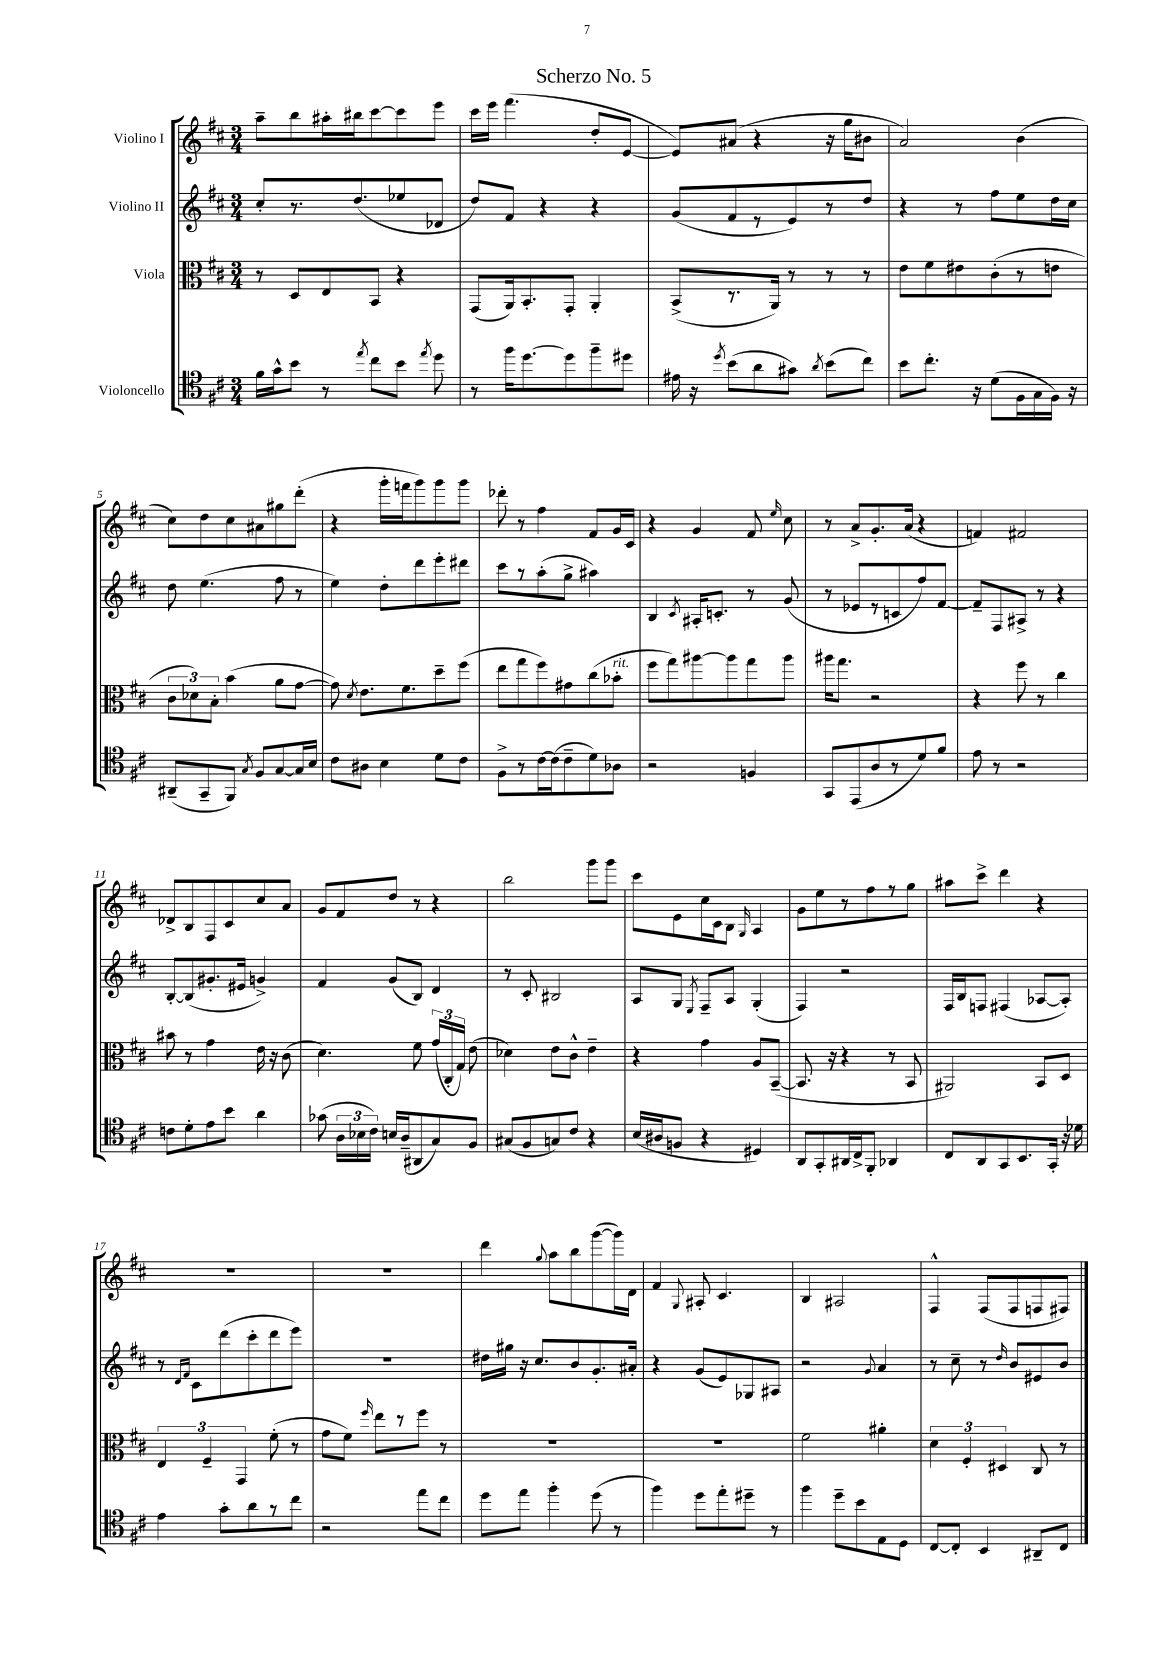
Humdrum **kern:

**kern	**kern	**kern	**kern
*staff4	*staff3	*staff2	*staff1
*clefC4	*clefC3	*clefG2	*clefG2
*k[f#c#]	*k[f#c#]	*k[f#c#]	*k[f#c#]
*M3/4	*M3/4	*M3/4	*M3/4
16f#	8r	8cc#'	8aa~
16g^^	.	.	.
8b	8D	8.r	8bb
8r	8E	.	16aa#'
.	.	(8.dd	16bb#
8qee	.	.	.
8cc#	8BB	.	[8ccc#
8b	4r	8ee-	8ccc#]
8qee	.	.	.
8dd	.	8d-	8eee
=	=	=	=
8r	(8GG	8dd)	16ccc#
.	.	.	16eee
16ff#	16AA)	8f#	(4.fff#
[8.dd	8.BB'	.	.
.	.	4r	.
8dd]	8GG'	.	.
8ff#~	4AA'	4r	8dd'
8dd#	.	.	[8e
=	=	=	=
16e#	(8BB^	(8g	8e])
16r	.	.	.
8qdd	.	.	.
(8b	8.r	8f#	(8a#
8a	.	8r	4r
.	16AA)	.	.
8g#)	8r	8e)	.
8qa	.	.	.
(8b	8r	8r	16r
.	.	.	16gg
8cc#)	8r	8dd	8b#
=	=	=	=
8b	8e	4r	2a)
8.cc#'	8f#	.	.
.	8e#	8r	.
16r	.	.	.
(8d	(8c#'	8ff#	.
16F#	8r	8ee	(4b
16G	.	.	.
16F#)	8e	16dd	.
16r	.	16cc#	.
=	=	=	=
(8AA#~	12c#	8dd	8cc#)
.	12d-)	.	.
8GG~	.	(4.ee	8dd
.	12B'	.	.
8FF#)	(4b	.	8cc#
8qG	.	.	.
8F#	.	.	8a#
[8G	8a	8ff#	8gg#
16G]	[8g	8r	(8ddd'
16B	.	.	.
=	=	=	=
8c#	8g])	4ee)	4r
.	8qd	.	.
8A#	8.e	.	.
4B	.	8dd'	16ggg'
.	8.f#	.	16fff
.	.	8ddd	8ggg)
8d	8dd~	8eee'	8ggg
8c#	(8ff#	8ddd#	8ggg
=	=	=	=
8F#^	8ee	8ccc#	8ddd-'
8r	8gg	8r	8r
[16c#	8ff#)	(8aa'	4ff#
(16c#]	.	.	.
8c#~	8g#	8gg^	.
8d)	(8cc#	4aa#)	8f#
8A-	8b-'	.	16g
.	.	.	16c#
=	=	=	=
2r	8ff#	4B	4r
.	8gg)	.	.
.	.	8qc#	.
.	[8aa#	16A#'	4g
.	.	8.c'	.
.	8aa#]	.	.
4F	8gg	8r	8f#
.	.	.	16qqee
.	8aa#	(8g	8cc#
=	=	=	=
8GG	16aa#	8r	8r
.	8.gg	.	.
(8EE	.	8e-	8a^
8A	2r	8r	8.g'
8r	.	8c	.
.	.	.	(16a
8d)	.	8ff#)	4r
8f#	.	[8f#	.
=	=	=	=
8e	4r	8f#~]	4f)
8r	.	8F#	.
2r	8ff#	8A#^	2f#
.	8r	8r	.
.	4cc#	4r	.
=	=	=	=
8c	8b#	[8B'	8d-^
8d'	8r	(8B]	8B
8e	4g	8.g#'	8F#
8b	.	.	8c#
.	.	16e#	.
4a	16e	4g^)	8cc#
.	16r	.	.
.	(8c#	.	8a
=	=	=	=
(8g-	4.d)	4f#	8g
24A	.	.	8f#
24B-	.	.	.
24c#)	.	.	.
16B	.	(8g	8dd
(16A~	.	.	.
8AA#	8f#	8B)	8r
8G)	(24g	4d	4r
.	24C#'	.	.
.	24G)	.	.
8F#	(8e	.	.
=	=	=	=
(8G#	4d-)	8r	2bb
8F#	.	8c#'	.
8G)	8e	2B#	.
8c#	8c#^^	.	.
4r	4e~	.	8ggg
.	.	.	8ggg
=	=	=	=
(16B	4r	8A	8ccc#
16A#	.	.	.
8F	.	8G	8e
.	.	8qE	.
4r	4g	8F#~	16cc#
.	.	.	16c#
.	.	8A	8B
.	.	.	16qqG
4D#)	8A	(4G'	4A
.	([8BB~	.	.
=	=	=	=
8AA	8.BB]	4F#)	8g
8GG'	.	.	8ee
.	16r	.	.
16AA#	4r	2r	8r
16C#^	.	.	.
8FF#'	.	.	8ff#
4AA-	8r	.	8r
.	8BB	.	8gg
=	=	=	=
8C#	2AA#)	16F#	8aa#
.	.	16B	.
8AA	.	8F	8ccc#^
8GG	.	(4F#	4ddd
8.BB	.	.	.
.	8BB	[8A-	4r
16GG'	.	.	.
16r	8D	8A-'])	.
16d-	.	.	.
=	=	=	=
4e	6E	8r	2.r
.	.	16qqd	.
.	.	16qqf#	.
.	.	8c#	.
.	6F#~	.	.
8g'	.	(8ddd	.
.	6GG	.	.
8a	.	8ccc#'	.
8r	(8f#'	8ddd	.
8cc#	8r	8eee)	.
=	=	=	=
2r	8g	2.r	2.r
.	8f#)	.	.
.	16qqff#	.	.
.	8ee	.	.
.	8r	.	.
8ee	8ff#	.	.
8cc#	8r	.	.
=	=	=	=
8dd	2.r	16dd#	4ddd
.	.	16gg#	.
8ee	.	16r	.
.	.	8.cc#	.
.	.	.	8qqgg
4ff#'	.	.	8aa
.	.	8b	8bb
(8dd	.	8.g'	([8ggg
8r	.	.	16ggg])
.	.	16a#'	16d
=	=	=	=
4ff#)	2.r	4r	4f#
.	.	.	8qqG
8dd	.	(8g	8A#'
8ee'	.	8e)	4.c#
8dd#~	.	8G-	.
8r	.	8A#	.
=	=	=	=
4ff#	2f#	2r	4B
8dd~	.	.	2A#
8b	.	.	.
.	.	8qqg	.
8E	4a#'	4a	.
8D	.	.	.
=	=	=	=
[8C#	6d	8r	4F#^^
8C#']	.	8cc#~	.
.	6F#'	.	.
4BB	.	8r	(8F#
.	6D#	.	.
.	.	16qqdd	.
.	.	8b	8F#
8AA#~	8C#	8e#	8F
8C#	8r	8b	8F#)
==	==	==	==
*-	*-	*-	*-
